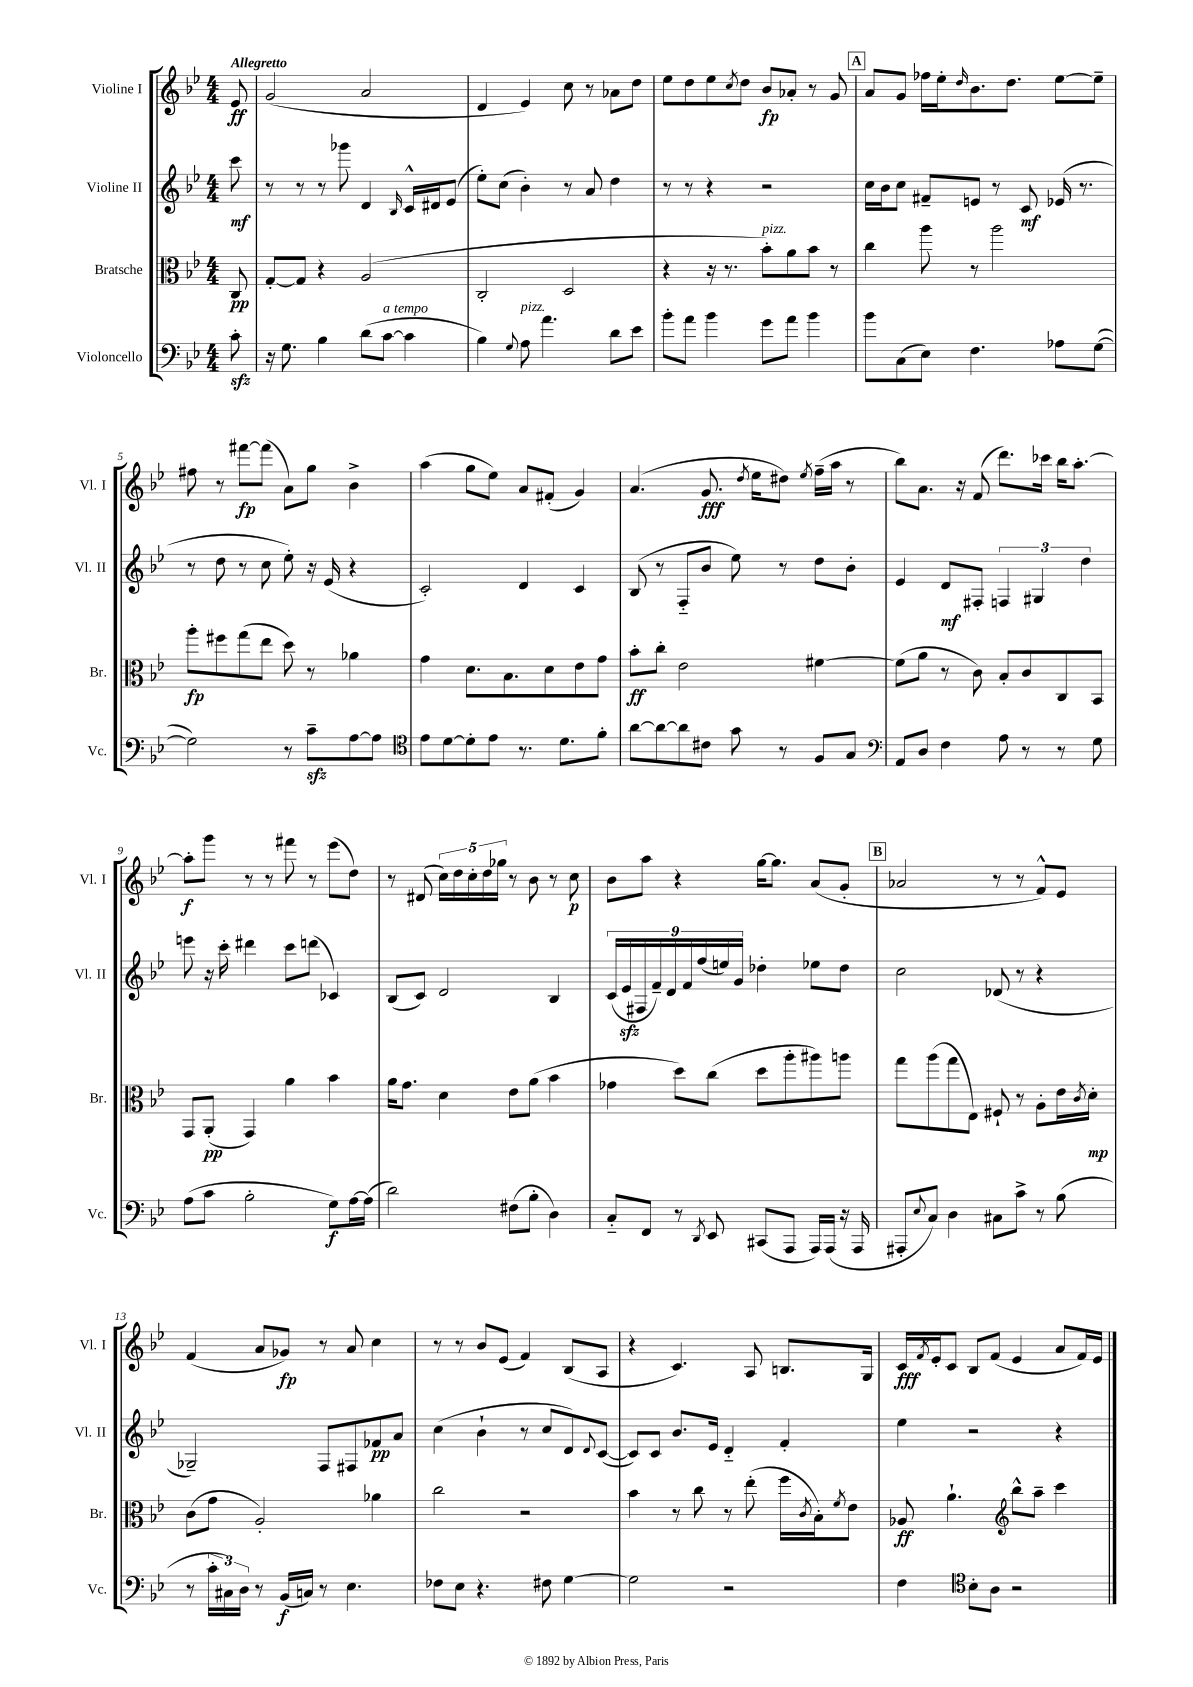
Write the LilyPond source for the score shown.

<<
\new StaffGroup <<
\new Staff = "s0" \with { instrumentName = "Violine I" shortInstrumentName = "Vl. I" } {
    \clef treble \key bes \major \numericTimeSignature \time 4/4 \partial 8 \tempo "Allegretto"
    ees'8\ff |
    g'2( a'2 |
    d'4 ees'4) c''8 r8 aes'8 d''8 |
    ees''8 d''8 ees''8 \acciaccatura { c''8 } d''8 bes'8\fp aes'8-. r8 g'8 |
    \mark \markup { \box "A" } a'8 g'8 fes''16 ees''16-. \grace { d''16 } bes'8. d''8. ees''8~ ees''8-- |
    fis''8 r8 fis'''8~\fp fis'''8( a'8) g''8 bes'4-> |
    a''4( g''8 ees''8) a'8 fis'8-.( g'4) |
    a'4.( g'8.\fff \acciaccatura { d''8 } ees''16 dis''8) \acciaccatura { ees''8 } f''16--( a''16 r8 |
    bes''8) a'8. r16 f'8( d'''8.) ces'''16 bes''16 a''8.~-. |
    a''8-.\f g'''8 r8 r8 fis'''8 r8 ees'''8( d''8) |
    r8 dis'8( \tuplet 5/4 { c''16) d''16 c''16-. d''16 ges''16 } r8 bes'8 r8 c''8\p |
    bes'8 a''8 r4 g''16~ g''8. a'8( g'8-. |
    \mark \markup { \box "B" } aes'2 r8 r8 f'8-^) ees'8 |
    f'4( a'8 ges'8\fp) r8 a'8 c''4 |
    r8 r8 bes'8 ees'8( f'4) bes8( a8 |
    r4 c'4.) a8 b8. g16 |
    c'16\fff \acciaccatura { f'8 } ees'16-. c'8 bes8 f'8( ees'4 a'8 f'16) ees'16 \bar "|." |
}
\new Staff = "s1" \with { instrumentName = "Violine II" shortInstrumentName = "Vl. II" } {
    \clef treble \key bes \major \numericTimeSignature \time 4/4 \partial 8
    c'''8\mf |
    r8 r8 r8 ges'''8 d'4 \grace { bes16 } c'16-^ dis'16 ees'8( |
    ees''8-.) c''8( bes'4-.) r8 a'8 d''4 |
    r8 r8 r4 r2 |
    \mark \markup { \box "A" } c''16 bes'16 c''8 fis'8-- e'8 r8 c'8\mf ees'16( r8. |
    r8 d''8 r8 c''8 ees''8-.) r16 ees'16( r4 |
    c'2-.) d'4 c'4 |
    bes8( r8 f8-_ bes'8 ees''8) r8 d''8 bes'8-. |
    ees'4 d'8\mf fis8-. \tuplet 3/2 { f4 gis4 d''4 } |
    e'''8 r16 c'''16-. dis'''4 c'''8 d'''8( ces'4) |
    bes8( c'8) d'2 bes4 |
    \tuplet 9/8 { c'16( ees'16\sfz fis16 f'16--) d'16 f'16 f''16( e''16) g'16 } des''4-. ees''8 des''8 |
    \mark \markup { \box "B" } c''2 des'8( r8 r4 |
    ges2--) f8 fis8 fes'8\pp a'8 |
    c''4( bes'4-! r8 c''8 d'8) \appoggiatura { d'8 } c'8~( |
    c'8) c'8 bes'8. ees'16 d'4-_ f'4-. |
    ees''4 r2 r4 \bar "|." |
}
\new Staff = "s2" \with { instrumentName = "Bratsche" shortInstrumentName = "Br." } {
    \clef alto \key bes \major \numericTimeSignature \time 4/4 \partial 8
    c8\pp |
    g8~-. g8 r4 a2( |
    c2-. d2 |
    r4 r16 r8. bes'8-.^\markup { \italic "pizz." }) a'8 bes'8 r8 |
    \mark \markup { \box "A" } c''4 a''8 r8 a''2 |
    a''8-.\fp fis''8 g''8( ees''8 d''8) r8 aes'4 |
    g'4 d'8. bes8. d'8 ees'8 g'8 |
    bes'8-.\ff c''8-. ees'2 fis'4~ |
    fis'8( a'8 r8 c'8) bes8-. c'8 c8 bes,8 |
    g,8 a,8-.\pp( g,4) a'4 bes'4 |
    a'16 g'8. d'4 ees'8 a'8( bes'4 |
    ges'4 d''8) c''8( d''8 a''8-. ais''8) a''8 |
    \mark \markup { \box "B" } g''8 a''8( g''8 ees8) fis8-! r8 a8-. ees'16 \acciaccatura { c'8 } d'16-.\mp |
    c'8( g'8 a2-.) aes'4 |
    c''2 r2 |
    bes'4 r8 c''8 r8 ees''8-.( f''16 \acciaccatura { c'8 } bes16-.) \acciaccatura { f'8 } ees'8 |
    aes8\ff a'4.-! \clef treble bes''8-^ a''8-- c'''4 \bar "|." |
}
\new Staff = "s3" \with { instrumentName = "Violoncello" shortInstrumentName = "Vc." } {
    \clef bass \key bes \major \numericTimeSignature \time 4/4 \partial 8
    c'8-.\sfz |
    r16 g8. bes4 d'8( c'8~^\markup { \italic "a tempo" } c'4 |
    bes4) \appoggiatura { g8 } a8^\markup { \italic "pizz." } a'4. d'8 ees'8 |
    bes'8-. a'8 bes'4 g'8 a'8 bes'4 |
    \mark \markup { \box "A" } bes'8 c8( ees8) f4. aes8 g8~( |
    g2) r8 c'8--\sfz a8~ a8 |
    \clef tenor ees'8 d'8~ d'8-. ees'8 r8. d'8. f'8-. |
    a'8~ a'8~ a'8 cis'8 g'8 r8 f8 g8 |
    \clef bass a,8 d8 f4 a8 r8 r8 g8 |
    a8( c'8 bes2-. g8\f) a16~ a16( |
    d'2) fis8( bes8-. d4) |
    c8-_ f,8 r8 \acciaccatura { d,8 } ees,8 cis,8( a,,8 a,,16) a,,16( r16 a,,16 |
    \mark \markup { \box "B" } ais,,8-. \appoggiatura { ees8 } c8) d4 cis8 c'8-> r8 bes8( |
    r8 \tuplet 3/2 { c'16-. cis16) d16 } r8 bes,16\f( c16) r8 ees4. |
    fes8 ees8 r4. fis8 g4~ |
    g2 r2 |
    f4 \clef tenor bes8-. a8 r2 \bar "|." |
}
>>
>>
